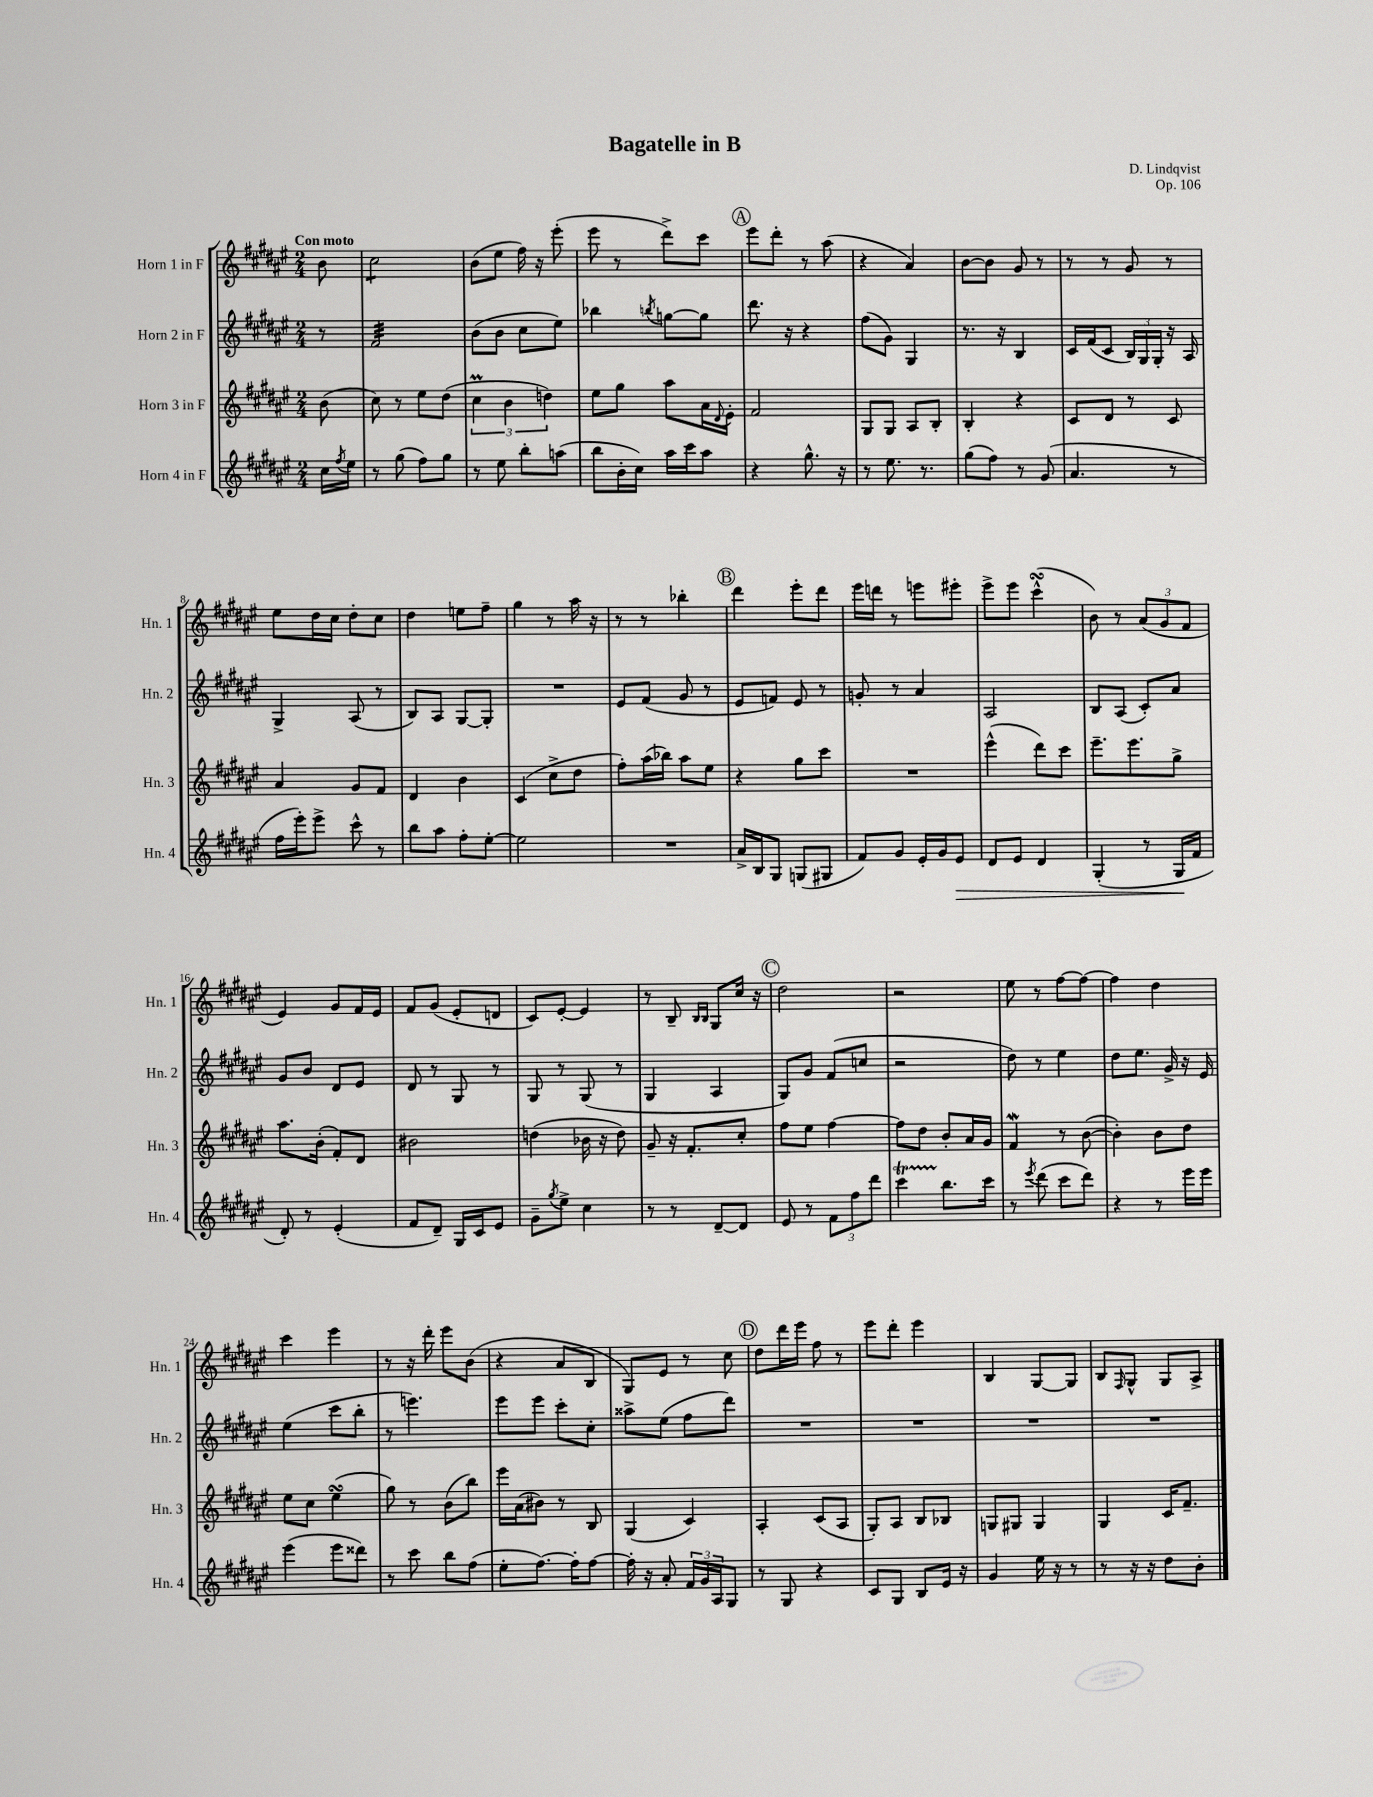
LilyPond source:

\header { title = "Bagatelle in B" composer = "D. Lindqvist" opus = "Op. 106" }
<<
\new StaffGroup <<
\new Staff = "s0" \with { instrumentName = "Horn 1 in F" shortInstrumentName = "Hn. 1" } {
    \clef treble \key fis \major \numericTimeSignature \time 2/4 \partial 8 \tempo "Con moto"
    b'8 |
    cis''2:8 |
    b'8( eis''8 fis''16) r16 eis'''8-.( |
    eis'''8 r8 dis'''8->) cis'''8 |
    \mark \markup { \circle "A" } eis'''8 dis'''8-. r8 ais''8( |
    r4 ais'4) |
    b'8~ b'8 gis'8 r8 |
    r8 r8 gis'8 r8 |
    eis''8 dis''16 cis''16 dis''8-. cis''8 |
    dis''4 e''8 fis''8-- |
    gis''4 r8 ais''16 r16 |
    r8 r8 bes''4-. |
    \mark \markup { \circle "B" } dis'''4 eis'''8-. dis'''8 |
    eis'''16 d'''16 r8 e'''8 eis'''8-. |
    eis'''8-> eis'''8 cis'''4-^\turn( |
    b'8) r8 \tuplet 3/2 { ais'8( gis'8 fis'8 } |
    eis'4) gis'8 fis'16 eis'16 |
    fis'8 gis'8( eis'8-. d'8 |
    cis'8) eis'8~-. eis'4 |
    r8 b8-- \grace { b16 b16 } gis8 cis''16 r16 |
    \mark \markup { \circle "C" } dis''2 |
    r2 |
    eis''8 r8 fis''8~ fis''8~ |
    fis''4 dis''4 |
    cis'''4 eis'''4 |
    r8 r16 dis'''16-. eis'''8 b'8( |
    r4 ais'8 b8 |
    gis8) eis'8 r8 cis''8 |
    \mark \markup { \circle "D" } dis''8 dis'''16 eis'''16 fis''8 r8 |
    eis'''8 dis'''8-. eis'''4 |
    b4 gis8~ gis8 |
    b8 \grace { fis16 } gis8-^ gis8 ais8-> \bar "|." |
}
\new Staff = "s1" \with { instrumentName = "Horn 2 in F" shortInstrumentName = "Hn. 2" } {
    \clef treble \key fis \major \numericTimeSignature \time 2/4 \partial 8
    r8 |
    fis'2:32 |
    b'8( b'8 cis''8 eis''8) |
    bes''4 \acciaccatura { b''8 } g''8~ g''8 |
    \mark \markup { \circle "A" } dis'''8. r16 r4 |
    fis''8( gis'8) gis4 |
    r8. r16 b4 |
    cis'16 fis'16( cis'8 \tuplet 3/2 { b16) gis16 gis16-. } r16 ais16 |
    gis4-> ais8( r8 |
    b8) ais8 gis8~ gis8-. |
    R2 |
    eis'8 fis'8( gis'8 r8 |
    \mark \markup { \circle "B" } eis'8 f'8) eis'8 r8 |
    g'8-. r8 ais'4 |
    ais2 |
    b8 ais8( cis'8-.) ais'8 |
    gis'8 b'8 dis'8 eis'8 |
    dis'8 r8 gis8 r8 |
    gis8 r8 gis8( r8 |
    gis4 ais4 |
    \mark \markup { \circle "C" } gis8) gis'8 fis'8( c''8 |
    r2 |
    dis''8) r8 eis''4 |
    dis''8 eis''8. gis'16-> r16 eis'16 |
    eis''4( cis'''8 b''8-. |
    r8 e'''4.) |
    eis'''8 eis'''8 cis'''8-. cis''8-. |
    aisis''8-> eis''8( fis''8 dis'''8) |
    \mark \markup { \circle "D" } R2 |
    R2 |
    R2 |
    R2 \bar "|." |
}
\new Staff = "s2" \with { instrumentName = "Horn 3 in F" shortInstrumentName = "Hn. 3" } {
    \clef treble \key fis \major \numericTimeSignature \time 2/4 \partial 8
    b'8( |
    cis''8) r8 eis''8 dis''8( |
    \tuplet 3/2 { cis''4\prall b'4 d''4) } |
    eis''8 gis''8 ais''8 ais'16 \appoggiatura { dis'8 } eis'16-. |
    \mark \markup { \circle "A" } fis'2 |
    gis8 gis8 ais8 b8-. |
    b4-. r4 |
    cis'8 dis'8 r8 cis'8 |
    ais'4 gis'8 fis'8 |
    dis'4 b'4 |
    cis'4( cis''8-> dis''8 |
    fis''8-.) ais''16( bes''16) ais''8 eis''8 |
    \mark \markup { \circle "B" } r4 gis''8 cis'''8 |
    R2 |
    eis'''4-^( dis'''8) cis'''8 |
    eis'''8.-- eis'''8. gis''8-> |
    ais''8. b'16-.( fis'8-.) dis'8 |
    bis'2 |
    d''4( bes'16 r16 d''8) |
    gis'8-- r16 fis'8.-. cis''8-. |
    \mark \markup { \circle "C" } fis''8 eis''8 fis''4~ |
    fis''8 dis''8 b'8-. ais'16 gis'16 |
    fis'4\mordent r8 b'8~( |
    b'4-.) b'8 dis''8 |
    eis''8 cis''8 eis''4\turn( |
    gis''8) r8 b'8( b''8) |
    eis'''16 ais'16( bis'8) r8 b8 |
    gis4( cis'4) |
    \mark \markup { \circle "D" } ais4-. cis'8( ais8 |
    gis8-.) ais8 b8 bes8 |
    g8 gis8 gis4 |
    gis4 cis'16 fis'8.-- \bar "|." |
}
\new Staff = "s3" \with { instrumentName = "Horn 4 in F" shortInstrumentName = "Hn. 4" } {
    \clef treble \key fis \major \numericTimeSignature \time 2/4 \partial 8
    cis''16 \acciaccatura { fis''8 } eis''16 |
    r8 gis''8( fis''8) gis''8 |
    r8 eis''8 b''8-. a''8( |
    b''8 b'16-. cis''16) ais''16 cis'''16 ais''8 |
    \mark \markup { \circle "A" } r4 gis''8.-^ r16 |
    r8 eis''8. r8. |
    gis''8( fis''8) r8 gis'8( |
    ais'4. r8 |
    fis''16 eis'''16-.) eis'''8-> cis'''8-^ r8 |
    b''8 ais''8 fis''8-. eis''8~-. |
    eis''2 |
    R2 |
    \mark \markup { \circle "B" } ais'16-> b16 gis8 g8( gis8 |
    fis'8) gis'8 eis'16-. gis'16 eis'8\> |
    dis'8 eis'8 dis'4 |
    gis4-.( r8 gis16\! fis'16 |
    dis'8-.) r8 eis'4-.( |
    fis'8 dis'8--) gis16 cis'16 eis'8 |
    gis'8-- \acciaccatura { gis''8 } eis''8-> cis''4 |
    r8 r8 dis'8~-- dis'8 |
    \mark \markup { \circle "C" } eis'8 r8 \tuplet 3/2 { fis'8 fis''8 dis'''8 } |
    cis'''4\startTrillSpan b''8.\stopTrillSpan cis'''16 |
    r8 \acciaccatura { eis'''8 } dis'''8( cis'''8 dis'''8) |
    r4 r8 eis'''16 eis'''16 |
    eis'''4( eis'''8 disis'''8) |
    r8 cis'''8 b''8 fis''8( |
    eis''8-. fis''8.~) fis''16-. fis''8~ |
    fis''16-. r16 ais'8-. \tuplet 3/2 { fis'16 gis'16 ais16 } gis8 |
    \mark \markup { \circle "D" } r8 gis8 r4 |
    cis'8 gis8 b8 eis'16 r16 |
    gis'4 eis''16 r16 r8 |
    r8 r16 r16 dis''8 b'8-. \bar "|." |
}
>>
>>
